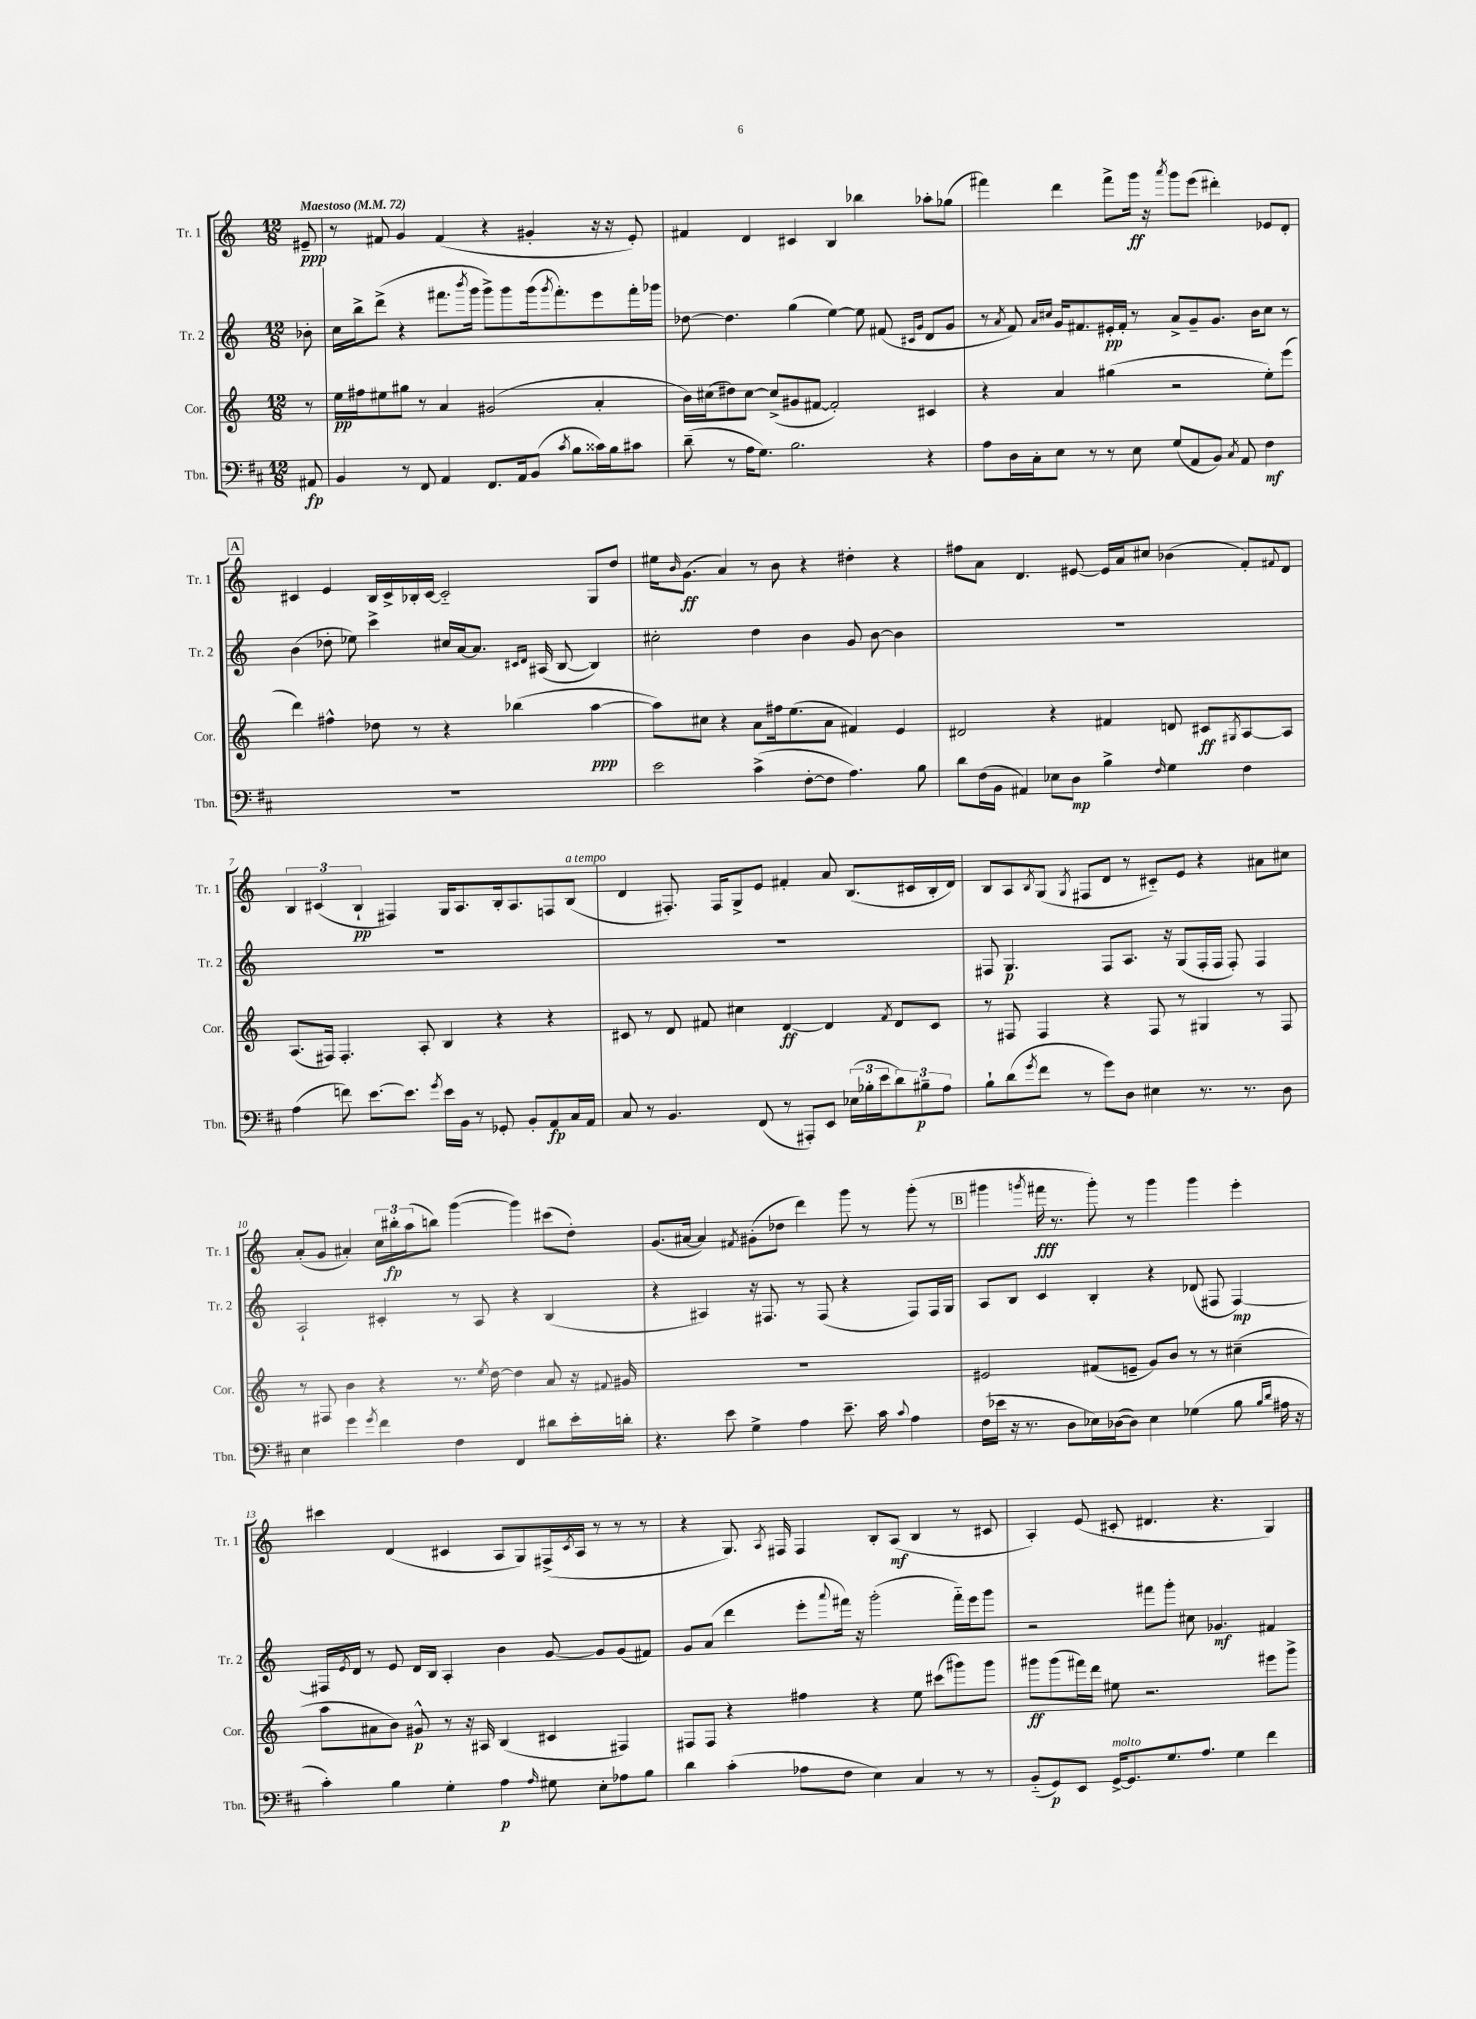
<<
\new StaffGroup <<
\new Staff = "s0" \with { instrumentName = "Tr. 1" shortInstrumentName = "Tr. 1" } {
    \clef treble \key c \major \numericTimeSignature \time 12/8 \partial 8 \tempo "Maestoso" 4 = 72
    eis'8--\ppp |
    r8 fis'8 g'4 fis'4( r4 gis'4-. r16 r16 e'8-.) |
    fis'4 d'4 cis'4 b4 bes''4 aes''8-. ges''8( |
    fis'''4) d'''4 fis'''8-> g'''16\ff r16 \acciaccatura { a'''8 } g'''8 e'''8( dis'''4-.) ees'8 d'8-. |
    \mark \markup { \box "A" } cis'4 e'4 b16 cis'16-> bes16-. cis'16~ cis'2-_ g8 d''8 |
    eis''16 \grace { b'16 } g'8.\ff( a'4) r8 b'8 r4 dis''4-. r4 |
    fis''8 a'8 d'4. eis'8~ eis'16 a'16 cis''8 bes'4( f'8-.) \appoggiatura { fis'8 } d'8 |
    \tuplet 3/2 { b4 cis'4( b4-!\pp } fis4) g16 a8. b16-. a8. f8 b8^\markup { \italic "a tempo" }( |
    d'4 fis8.-.) fis16 g8-> e'8 fis'4-. a'8 b8.( cis'16 b16-. d'16) |
    b8 a8 \acciaccatura { b8 } g8( \acciaccatura { g8 } fis8 d'8 r8 cis'8-_) e'8 r4 ais'8 cis''8 |
    a'8-.( g'8 ais'4-.) \tuplet 3/2 { c''16 bis''16-.\fp a''16( } b''8) g'''4~( g'''4) cis'''8( d''8-.) |
    g'8.( ais'16~ ais'4) \acciaccatura { fis'8 } gis'8-.( des''8 d'''4) g'''8 r8 g'''8-.( r8 |
    \mark \markup { \box "B" } gis'''4 \acciaccatura { g'''8 } fis'''16\fff r8. g'''8-.) r8 g'''4 g'''4 e'''4-. |
    cis'''4 d'4( cis'4 a8 g8) fis16->( \acciaccatura { cis'8 } a16 r8 r8 r8 |
    r4 g8.) \acciaccatura { a8 } fis16 fis4 b8-. a8\mf( b4 r8 cis'8 |
    a4-.) e'8( cis'8-. dis'4. r4. g4) \bar "|." |
}
\new Staff = "s1" \with { instrumentName = "Tr. 2" shortInstrumentName = "Tr. 2" } {
    \clef treble \key c \major \numericTimeSignature \time 12/8 \partial 8
    bes'8-. |
    c''16 b''16-> d'''8->( r4 fis'''8. \acciaccatura { b'''8 } g'''16 g'''8->) g'''8 g'''16( \acciaccatura { g'''8 } fis'''8.-.) e'''8 fis'''16-. ges'''16 |
    des''8~ des''4. g''4( e''4~) e''8 fis'8( \grace { cis'16 g'16 } d'8 g'8 |
    r8 \acciaccatura { a'8 } f'8) \grace { a'16 cis''16 } g'16 fis'8. eis'16-.\pp fis'16-. r8 a'8-> g'8-- g'8. b'16 cis''8 r8 |
    \mark \markup { \box "A" } b'4( des''8-. ees''8) c'''4-> cis''16 a'16~ a'8. \grace { cis'16 d'16 } ais16( b8~ b4) |
    cis''2-. d''4 b'4 g'8 b'8~ b'4 |
    R1. |
    R1. |
    R1. |
    fis8 g4.\p fis8 a8. r16 g8( fis16-. fis16 fis8-.) fis4 |
    a2-! cis'4-. r8 a8 r4 b4( |
    r4 ais4) r16 fis8. r8 fis8( r4 fis8) fis16 g16 |
    \mark \markup { \box "B" } a8 b8 c'4 b4-. r4 des'8( fis8 fis4~\mp) |
    fis16 \acciaccatura { e'8 } d'16 r8 e'8 d'16 b16 a4-. b'4 g'8~ g'8 g'8( fis'8) |
    g'8 a'8( d'''4 e'''8-. \appoggiatura { a'''8 } fis'''16) r16 g'''2-.( fis'''16-_) e'''16 g'''8 |
    r2 fis'''8 g'''8-. cis''8 ges'4.\mf fis'4 \bar "|." |
}
\new Staff = "s2" \with { instrumentName = "Cor." shortInstrumentName = "Cor." } {
    \clef treble \key c \major \numericTimeSignature \time 12/8 \partial 8
    r8 |
    e''16\pp fis''16 eis''8 gis''8 r8 a'4 gis'2( a'4-. |
    b'16) cis''16( dis''8) cis''8~ cis''8->( gis'8 fis'8~ fis'2-.) cis'4 |
    r4 a'4 gis''4( r2 e''8-.) e'''8( |
    \mark \markup { \box "A" } d'''4) fis''4-^ des''8 r8 r4 bes''4( a''4~\ppp |
    a''8) cis''8 r4 a'8 fis''16 e''8.( a'8 fis'4) e'4 |
    dis'2 r4 fis'4 d'8 cis'8\ff \acciaccatura { gis8 } a8~ a8 |
    a8.( fis16) fis4.-. a8-. b4 r4 r4 |
    cis'8 r8 d'8 fis'8 cis''4 d'4~\ff d'4 \acciaccatura { fis'8 } d'8 cis'8 |
    r8 fis8 fis4 r4 fis8 r8 gis4 r8 fis8 |
    r8 fis8 b'4 r4 r8. \acciaccatura { e''8 } d''16~ d''4 a'8 r16 \appoggiatura { fis'8 } gis'16 |
    R1. |
    \mark \markup { \box "B" } eis'2 fis'8( e'8-- g'8) b'8 r8 r8 cis''4--( |
    a''8 ais'8 b'8) gis'8-^\p r8 r16 ais16 b4( cis'4 fis4) |
    fis8 fis8 r4 fis''4 r4 e''8 cis'''8( gis'''8) gis'''8 |
    gis'''8\ff gis'''8( fis'''16) d'''16 eis''8 r2. eis'''8 gis'''8-> \bar "|." |
}
\new Staff = "s3" \with { instrumentName = "Tbn." shortInstrumentName = "Tbn." } {
    \clef bass \key d \major \numericTimeSignature \time 12/8 \partial 8
    ais,8\fp |
    b,4 r8 fis,8 a,4 fis,8. a,16 b,8( \acciaccatura { cis'8 } b8 cisis'16) b16 cis'8 |
    d'8--( r8 a16 g8.) b2. r4 |
    a8 d16 cis16-. e8 r8 r8 e8 g8( a,8 b,8) \acciaccatura { cis8 } a,8 fis4\mf |
    \mark \markup { \box "A" } R1. |
    e'2 cis'4->( fis8~-. fis8 a4.) b8 |
    d'8 fis16( b,16 ais,4) ees8 d8\mp b4-> \grace { fis16 } g4 fis4 |
    a4( f'8) e'8.~ e'8. \acciaccatura { g'8 } e'16 b,16 r8 ges,8-. b,8-. a,8\fp cis16 a,16 |
    cis8 r8 b,4. fis,8( r8 ais,,8-.) e,8 \tuplet 3/2 { ees16( bes16-. e'16 } \tuplet 3/2 { d'8) bis8--\p a8 } |
    b8-! d'8( \acciaccatura { g'8 } fis'8 r8 g'8) d8 eis4 r8. r8. d8 |
    e4 g'4 \acciaccatura { g'8 } fis'4 fis4 fis,4 dis'8 e'16-. d'16-. |
    r4. e'8 g4-> a4 e'8.-- cis'16 \appoggiatura { cis'8 } a4 |
    \mark \markup { \box "B" } fis16( ees'16 r16 r8. d8 ees16) des16~( des8) ees4 ges4( b8 \grace { b16 d'16 } ais16 r16 |
    cis'4-.) b4 g4-. a4\p \grace { a16 } gis8 e8-. aes8 b8 |
    d'4 cis'4-.( aes8 fis8 e4) cis4 r8 r8 |
    b,8-_( g,8\p) e,8 g,16~->^\markup { \italic "molto" } g,8. g8. a8. g4 fis'4 \bar "|." |
}
>>
>>
